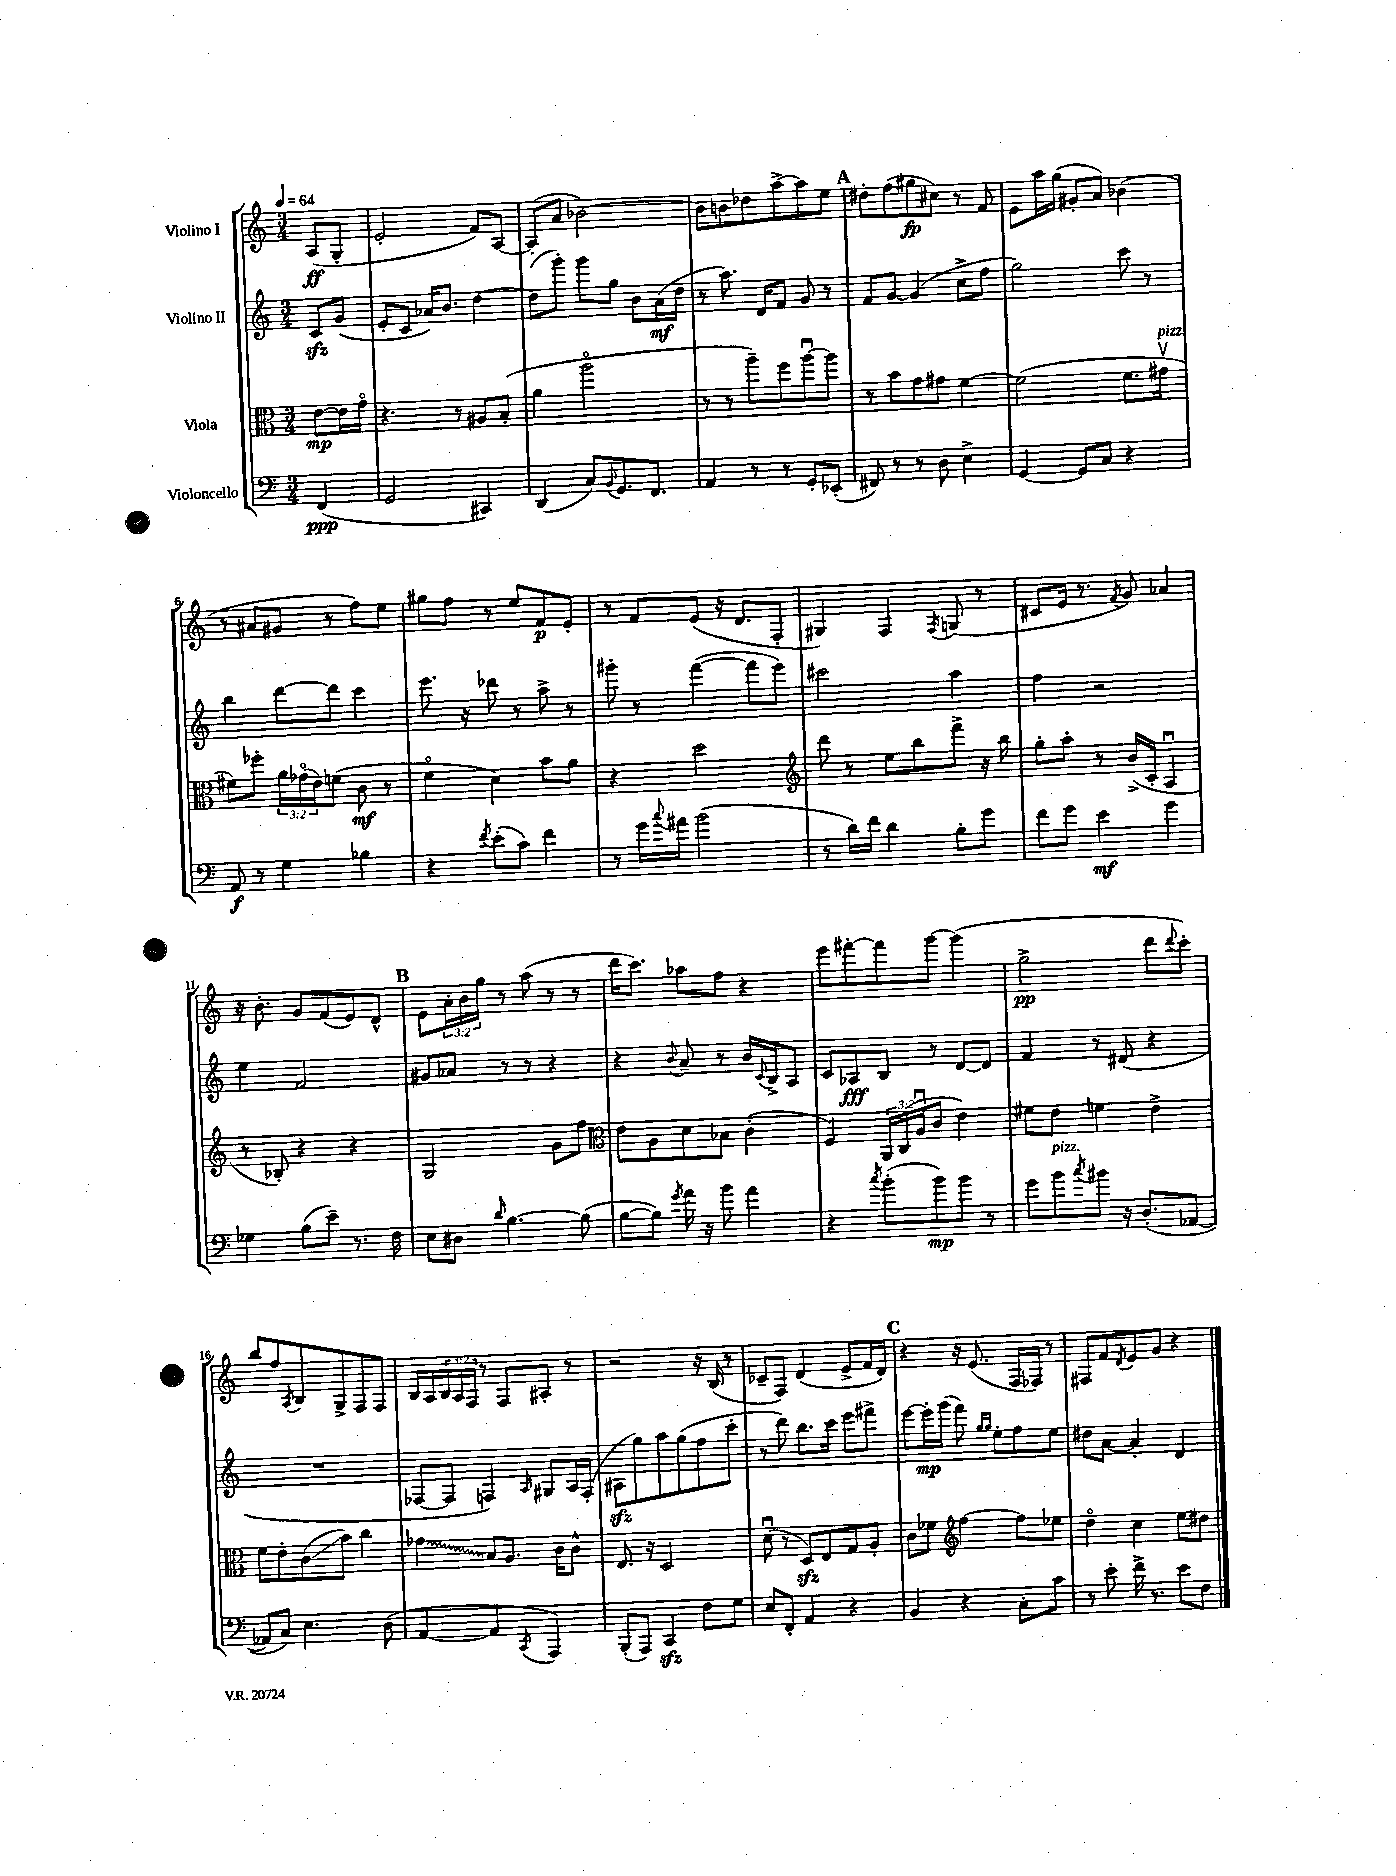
<<
\new StaffGroup <<
\new Staff = "s0" \with { instrumentName = "Violino I" } {
    \clef treble \key c \major \numericTimeSignature \time 3/4 \override Staff.TupletNumber.text = #tuplet-number::calc-fraction-text \partial 4 \tempo 4 = 64
    a8\ff( g8-. |
    e'2-. f'8) a8~ |
    a8-.( a'8 bes'2~) |
    bes'8 b'8 des''8 a''8~-> a''8 e''8 |
    \mark \markup { \bold "A" } dis''8-. f''8( gis''8\fp cis''8) r8 f'8 |
    e'8 a''16 g''16( gis'8-. a'8) bes'4( |
    r8 ais'8 gis'8 r8 f''8) e''8 |
    gis''8 f''8 r8 e''8 f'8\p e'8-. |
    r8 f'8 e'8( r16 d'8. f8-. |
    gis4) f4 \acciaccatura { f8 } g8( r8 |
    cis'8 e'16 r8. \acciaccatura { f'8 } g'8) aes'4 |
    r16 b'8.-. g'8 f'8( e'8) d'8-^ |
    \mark \markup { \bold "B" } e'8 \tuplet 3/2 { a'16-. b'16 g''16 } r8 a''8( r8 r8 |
    d'''16 c'''8.) aes''8 f''8 r4 |
    e'''8 fis'''8~-. fis'''8 g'''8~ g'''4( |
    g''2->\pp d'''8 \appoggiatura { d'''8 } c'''8-.) |
    b''8 f''8 \acciaccatura { a8 } b8 g8-> f8 f8 |
    b16 a16 \tuplet 3/2 { b16 a16 f16 } r8 f8 ais8-. r8 |
    r2 r16 b16( r8 |
    ces'8-- f8) d'4( e'8-> f'16 d'16) |
    \mark \markup { \bold "C" } r4 r16 e'8.( f16 fes16) r8 |
    fis8 f'8 \acciaccatura { d'8 } e'8 g'8 r4 \bar "|." |
}
\new Staff = "s1" \with { instrumentName = "Violino II" } {
    \clef treble \key c \major \numericTimeSignature \time 3/4 \partial 4
    c'8\sfz g'8( |
    e'8-. c'8 aes'16) b'8. d''4~ |
    d''8( g'''8-.) g'''8 g''8 b'8 a'16\mf( d''16 |
    r8 a''8.) d'16 f'8 g'8 r8 |
    \mark \markup { \bold "A" } f'8 g'8~ g'4( c''8-> f''8 |
    g''2) c'''8 r8 |
    b''4 d'''8~ d'''8 c'''4 |
    e'''8. r16 des'''8 r8 a''8-> r8 |
    gis'''8-. r8 f'''4~( f'''8 e'''8) |
    cis'''2 a''4 |
    f''4 r2 |
    e''4 f'2 |
    \mark \markup { \bold "B" } gis'8 aes'8 r8 r8 r4 |
    r4 \appoggiatura { b'8 } a'8-- r8 b'16 \appoggiatura { c'8 } b16-> a8 |
    c'8 aes8\fff b8 r8 d'8~ d'8 |
    f'4 r8 dis'8( r4 |
    R2. |
    fes8~ fes8 f4) \grace { a16 } gis8 a16 f16-.( |
    ais8\sfz g''8) a''8 g''8( f''8 c'''8-. |
    r8 d'''8) b''8. c'''16 e'''8 fis'''8-> |
    \mark \markup { \bold "C" } e'''8~ e'''16-.\mp g'''16( f'''8) \grace { g''16 g''16 } e''8-. f''8 e''8 |
    dis''8 a'8~ a'4-. d'4 \bar "|." |
}
\new Staff = "s2" \with { instrumentName = "Viola" } {
    \clef alto \key c \major \numericTimeSignature \time 3/4 \override Staff.TupletNumber.text = #tuplet-number::calc-fraction-text \partial 4
    e'8~\mp e'16 g'16\flageolet |
    r4. r8 ais8 b8-.( |
    a'4 a''2\flageolet |
    r8 r8 a''8--) f''8 a''8~\downbow a''8 |
    \mark \markup { \bold "A" } r8 b'8 g'8 gis'8 f'4~ |
    f'2( f'8. gis'16\upbow^\markup { \italic "pizz." } |
    fis'8) fes''8-. \tuplet 3/2 { a'16 ges'16\flageolet( e'16) } f'8( c'8\mf r8 |
    f'4\flageolet d'4) b'8 a'8 |
    r4 d''2 |
    \clef treble d'''8 r8 e''8 b''8 f'''8-> r16 b''16 |
    g''8-. a''8-. r8 b'16->( c'16-. a4\downbow |
    r8 bes8-.) r4 r4 |
    \mark \markup { \bold "B" } g2 g'8 f''8 |
    \clef alto e'8 a8 d'8 bes8 c'4-.( |
    f4) \tuplet 3/2 { a,16 c16( a16\downbow } c'8 e'4) |
    fis'8 e'8 f'4 e'4-> |
    f'8 e'8-. c'8\glissando( b'8) c''4 |
    \once \override Glissando.style = #'zigzag ges'4\glissando b8 a8. c'16 c'8-^ |
    e8. r16 d2 |
    d'8\downbow( r8 d8\sfz) e8 g8 a8-. |
    \mark \markup { \bold "C" } c'8 fes'8 \clef treble f''4~ f''8 ees''8 |
    d''4\flageolet c''4 e''8 dis''8 \bar "|." |
}
\new Staff = "s3" \with { instrumentName = "Violoncello" } {
    \clef bass \key c \major \numericTimeSignature \time 3/4 \partial 4
    f,4\ppp( |
    g,2 cis,4) |
    d,4( c8) \appoggiatura { b,8 } g,8. f,8. |
    a,4 r8 r8 g,8-. ees,8-.( |
    \mark \markup { \bold "A" } fis,8) r8 r8 d8 e4-> |
    g,4~ g,8 c8 r4 |
    a,8\f r8 g4 bes4 |
    r4 \acciaccatura { f'8 } e'8-.( c'8) f'4 |
    r8 g'16 \appoggiatura { c''8 } ais'16 b'2( |
    r8 d'16) f'16 d'4 b8-. g'8 |
    f'8 g'8 e'4\mf g'4 |
    ges4 b8( e'8--) r8. f16 |
    \mark \markup { \bold "B" } e8 dis8 \grace { d'16 } b4.~ b8( |
    b8~ b8) \acciaccatura { g'8 } a'16 r16 b'8 a'4 |
    r4 \acciaccatura { c''8 } b'8-.( b'8\mp) b'8 r8 |
    g'8 b'8^\markup { \italic "pizz." } \acciaccatura { c''8 } bis'8 r16 d8.-.( aes,8~ |
    aes,8 c8) e4. d8( |
    a,4~ a,4 \acciaccatura { c,8 } a,,4) |
    b,,8-.( a,,8) c,4\sfz f8 g8 |
    e8 f,8-. a,4 r4 |
    \mark \markup { \bold "C" } b,4 r4 c8-. c'8 |
    r8 e'8-. f'16-> r8. e'8 f8 \bar "|." |
}
>>
>>
